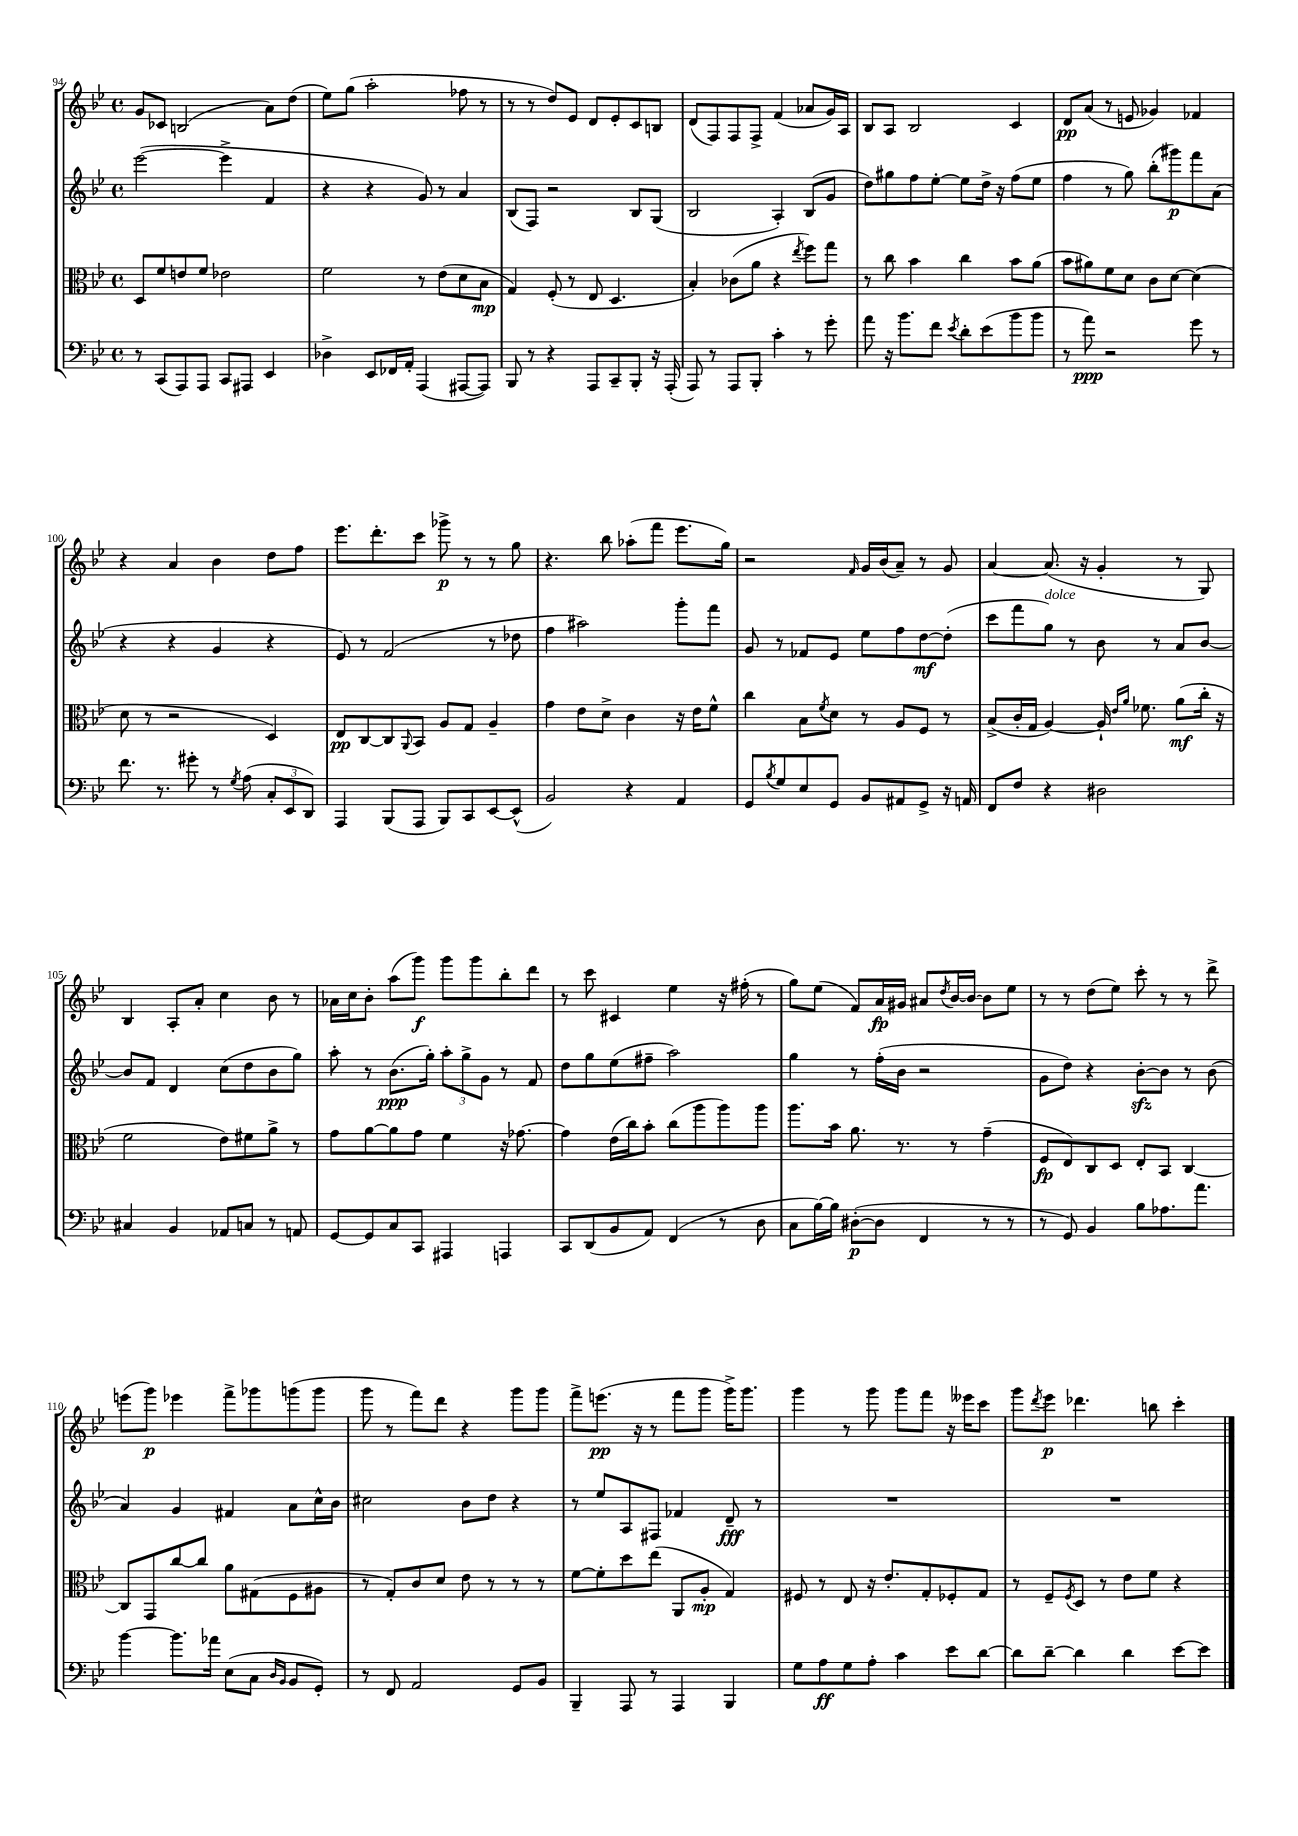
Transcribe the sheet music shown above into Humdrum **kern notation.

**kern	**dynam	**kern	**dynam	**kern	**dynam	**kern	**dynam
*part4	*part4	*part3	*part3	*part2	*part2	*part1	*part1
*staff4	*staff4	*staff3	*staff3	*staff2	*staff2	*staff1	*staff1
*clefF4	*	*clefC3	*	*clefG2	*	*clefG2	*
*k[b-e-]	*	*k[b-e-]	*	*k[b-e-]	*	*k[b-e-]	*
*M4/4	*	*M4/4	*	*M4/4	*	*M4/4	*
*met(c)	*	*met(c)	*	*met(c)	*	*met(c)	*
=94	=94	=94	=94	=94	=94	=94	=94
8r	.	8D/L	.	([2eee-\	.	8g/L	.
(8CC/L	.	8f/	.	.	.	8c-X/J	.
8AAA/)	.	8en/	.	.	.	(2Bn/	.
8AAA/J	.	8f/J	.	.	.	.	.
8CC/L	.	2e-X\	.	4eee-^\]	.	.	.
8AAA#X/J	.	.	.	.	.	.	.
4EE-/	.	.	.	4f/	.	8a\L)	.
.	.	.	.	.	.	(8dd\J	.
=95	=95	=95	=95	=95	=95	=95	=95
4D-X^\	.	2f\	.	4r	.	8ee-\L)	.
.	.	.	.	.	.	(8gg\J	.
8EE-/L	.	.	.	4r	.	2aa'\	.
16FF-X/L	.	.	.	.	.	.	.
16AA'/JJ	.	.	.	.	.	.	.
(4AAA/	.	8r	.	8g/)	.	.	.
.	.	(8e-\L	.	8r	.	.	.
[8AAA#X/L	.	8d\	.	4a/	.	8ff-X\	.
8AAA#/J])	.	8B-\J	mp	.	.	8r	.
=96	=96	=96	=96	=96	=96	=96	=96
8BBB-/	.	4G/)	.	(8B-/L	.	8r	.
8r	.	.	.	8F/J)	.	8r	.
4r	.	(8F'/	.	2r	.	8dd/L)	.
.	.	8r	.	.	.	8e-/J	.
8AAA/L	.	8E-/	.	.	.	8d/L	.
8CC~/	.	4.D/	.	.	.	8e-'/	.
8BBB-'/J	.	.	.	8B-/L	.	8c/	.
16r	.	.	.	(8G/J	.	8Bn/J	.
(16AAA'/	.	.	.	.	.	.	.
=97	=97	=97	=97	=97	=97	=97	=97
8AAA/)	.	4B-'/)	.	2B-/	.	(8d/L	.
8r	.	.	.	.	.	8F/)	.
8AAA/L	.	(8c-X\L	.	.	.	8F/	.
8BBB-'/J	.	8a\J	.	.	.	8F^/J	.
4c'\	.	4r	.	4A'/)	.	(4f/	.
.	.	8qee-/	.	.	.	.	.
8r	.	8ff\L)	.	(8B-/L	.	8a-X/L	.
8g'\	.	8gg\J	.	8g/J	.	16g/L)	.
.	.	.	.	.	.	16A/JJ	.
=98	=98	=98	=98	=98	=98	=98	=98
8a\	.	8r	.	8dd\L)	.	8B-/L	.
16r	.	8cc\	.	8gg#X\	.	8A/J	.
8.b-\L	.	.	.	.	.	.	.
.	.	4b-\	.	8ff\	.	2B-/	.
8f\J	.	.	.	[8ee-'\J	.	.	.
8qe-/	.	.	.	.	.	.	.
8d'\L	.	4cc\	.	8ee-\L]	.	.	.
(8e-\	.	.	.	16dd^\Jk	.	.	.
.	.	.	.	16r	.	.	.
8b-\	.	8b-\L	.	(8ff\L	.	4c/	.
8b-\J	.	(8a\J	.	8ee-\J	.	.	.
=99	=99	=99	=99	=99	=99	=99	=99
8r	.	8b-\L	.	4ff\	.	8d/L	pp
8a\)	ppp	8a#X\)	.	.	.	(8a/J	.
2r	.	8f\	.	8r	.	8r	.
.	.	8d\J	.	8gg\)	.	8en/	.
.	.	8c\L	.	(8bb-'\L	.	4g-X/)	.
.	.	[8d\J	.	8ggg#X\)	p	.	.
8g\	.	(4d\]	.	8fff\	.	4f-X/	.
8r	.	.	.	(8a\J	.	.	.
!!LO:LB:g=z
=100	=100	=100	=100	=100	=100	=100	=100
8.f\	.	8d\	.	4r	.	4r	.
.	.	8r	.	.	.	.	.
8.r	.	.	.	.	.	.	.
.	.	2r	.	4r	.	4a/	.
8g#X'\	.	.	.	.	.	.	.
8r	.	.	.	4g/	.	4b-\	.
8qG/	.	.	.	.	.	.	.
(8A\	.	.	.	.	.	.	.
12C'/L	.	4D/)	.	4r	.	8dd\L	.
12EE-/	.	.	.	.	.	.	.
.	.	.	.	.	.	8ff\J	.
12DD/J)	.	.	.	.	.	.	.
=101	=101	=101	=101	=101	=101	=101	=101
4AAA/	.	8E-/L	pp	8e-/)	.	8.eee-\L	.
.	.	[8C/	.	8r	.	.	.
.	.	.	.	.	.	8.ddd'\	.
(8BBB-/L	.	8C/]	.	(2f/	.	.	.
.	.	8qqAA/	.	.	.	.	.
8AAA/J	.	8BB-/J	.	.	.	8ccc\J	.
8BBB-/L)	.	8A/L	.	.	.	8ggg-X^\	p
8CC/	.	8G/J	.	.	.	8r	.
[8EE-/	.	4A~/	.	8r	.	8r	.
(8EE-^^/J]	.	.	.	8dd-X\	.	8gg\	.
=102	=102	=102	=102	=102	=102	=102	=102
2BB-/)	.	4g\	.	4ff\	.	4.r	.
.	.	8e-\L	.	2aa#X\)	.	.	.
.	.	8d^\J	.	.	.	8bb-\	.
4r	.	4c\	.	.	.	(8aa-X'\L	.
.	.	.	.	.	.	8fff\J	.
4AA/	.	16r	.	8ggg'\L	.	8.eee-\L	.
.	.	16e-\KL	.	.	.	.	.
.	.	8f^^\J	.	8fff\J	.	.	.
.	.	.	.	.	.	16gg\Jk)	.
=103	=103	=103	=103	=103	=103	=103	=103
8GG/L	.	4cc\	.	8g/	.	2r	.
8qB-/	.	.	.	.	.	.	.
8G/	.	.	.	8r	.	.	.
8E-/	.	8B-\L	.	8f-X/L	.	.	.
.	.	8qf/	.	.	.	.	.
8GG/J	.	8d\J	.	8e-/J	.	.	.
.	.	.	.	.	.	16qqf/	.
8BB-/L	.	8r	.	8ee-\L	.	16g/LL	.
.	.	.	.	.	.	(16b-/J	.
8AA#X/	.	8A/L	.	8ff\	.	8a~/J)	.
8GG^/J	.	8F/J	.	[8dd\	mf	8r	.
16r	.	8r	.	(8dd'\J]	.	8g/	.
16AAn/	.	.	.	.	.	.	.
=104	=104	=104	=104	=104	=104	=104	=104
8FF/L	.	(8B-^/L	.	8ccc\L	.	[4a/	.
8F/J	.	16c'/L	.	8fff\	.	.	.
.	.	16G/JJ	.	.	.	.	.
!	!	!	!	!LO:TX:a:i:t=dolce	!	!	!
4r	.	[4A/)	.	8gg\J)	.	(8.a/]	.
.	.	.	.	8r	.	.	.
.	.	.	.	.	.	16r	.
2D#X\	.	16A`/]	.	8b-\	.	4g'/	.
.	.	16qqe-/LL	.	.	.	.	.
.	.	16qqa/JJ	.	.	.	.	.
.	.	8.f-X\	.	.	.	.	.
.	.	.	.	8r	.	.	.
.	.	(8a\L	mf	8a/L	.	8r	.
.	.	16cc'\Jk	.	[8b-/J	.	8G/)	.
.	.	16r	.	.	.	.	.
!!LO:LB:g=z
=105	=105	=105	=105	=105	=105	=105	=105
4C#X/	.	2f\	.	8b-/L]	.	4B-/	.
.	.	.	.	8f/J	.	.	.
4BB-/	.	.	.	4d/	.	8A'/L	.
.	.	.	.	.	.	8a'/J	.
8AA-X/L	.	8e-\L)	.	(8cc\L	.	4cc\	.
8Cn/J	.	8f#X\	.	8dd\	.	.	.
8r	.	8a^\J	.	8b-\	.	8b-\	.
8AAn/	.	8r	.	8gg\J)	.	8r	.
=106	=106	=106	=106	=106	=106	=106	=106
[8GG/L	.	8g\L	.	8aa'\	.	16a-X\LL	.
.	.	.	.	.	.	16cc\J	.
8GG/]	.	[8a\	.	8r	.	8b-'\J	.
8C/	.	8a\]	.	(8.b-\L	ppp	(8aa\L	.
8CC/J	.	8g\J	.	.	.	8ggg\J)	f
.	.	.	.	16gg'\Jk)	.	.	.
4AAA#X/	.	4f\	.	12aa'\L	.	8ggg\L	.
.	.	.	.	12gg^\	.	.	.
.	.	.	.	.	.	8ggg\	.
.	.	.	.	12g\J	.	.	.
4AAAn/	.	16r	.	8r	.	8bb-'\	.
.	.	[8.g-X\	.	.	.	.	.
.	.	.	.	8f/	.	8ddd\J	.
=107	=107	=107	=107	=107	=107	=107	=107
8CC/L	.	4g-\]	.	8dd\L	.	8r	.
(8DD/	.	.	.	8gg\	.	8ccc\	.
8BB-/	.	(16e-\LL	.	(8ee-\	.	4c#X/	.
.	.	16cc\J)	.	.	.	.	.
8AA/J)	.	8b-'\J	.	8ff#X~\J	.	.	.
(4FF/	.	(8cc\L	.	2aa\)	.	4ee-\	.
.	.	8aa\	.	.	.	.	.
8r	.	8aa\)	.	.	.	16r	.
.	.	.	.	.	.	(16ff#X'\	.
8D\	.	8aa\J	.	.	.	8r	.
=108	=108	=108	=108	=108	=108	=108	=108
8C\L	.	8.aa\L	.	4gg\	.	8gg\L)	.
[16B-\L)	.	.	.	.	.	(8ee-\J	.
16B-\JJ]	.	16b-\Jk	.	.	.	.	.
([8D#X'\L	p	8.a\	.	8r	.	8f/L)	.
8D#\J]	.	.	.	(16ff'\LL	.	16a/L	fp
.	.	8.r	.	16b-\JJ	.	16g#X/JJ	.
4FF/	.	.	.	2r	.	8a#X/L	.
.	.	.	.	.	.	8qdd/	.
.	.	8r	.	.	.	[16b-/L	.
.	.	.	.	.	.	16b-/JJ_	.
8r	.	(4g~\	.	.	.	8b-\L]	.
8r	.	.	.	.	.	8ee-\J	.
=109	=109	=109	=109	=109	=109	=109	=109
8r	.	8F/L	fp	8g\L	.	8r	.
8GG/)	.	8E-/)	.	8dd\J)	.	8r	.
4BB-/	.	8C/	.	4r	.	(8dd\L	.
.	.	8D/J	.	.	.	8ee-\J)	.
8B-\L	.	8E-'/L	.	[8b-zz'\L	.	8ccc'\	.
8.A-X\	.	8BB-/J	.	8b-\J]	.	8r	.
.	.	[4C/	.	8r	.	8r	.
8.a\J	.	.	.	.	.	.	.
.	.	.	.	(8b-\	.	8ddd^\	.
!!LO:LB:g=z
=110	=110	=110	=110	=110	=110	=110	=110
[4b-\	.	8C/L]	.	4a/)	.	(8eeen\L	.
.	.	8GG/	.	.	.	8ggg\J)	p
8.b-\L]	.	[8cc/	.	4g/	.	4eee-X\	.
.	.	8cc/J]	.	.	.	.	.
16a-X\Jk	.	.	.	.	.	.	.
(8E-\L	.	8a\L	.	4f#X/	.	8fff^\L	.
8C\J	.	(8G#X\	.	.	.	8ggg-X\	.
16qqD/LL	.	.	.	.	.	.	.
16qqBB-/JJ	.	.	.	.	.	.	.
8BB-/L	.	8F\	.	8a\L	.	(8gggn\	.
8GG'/J)	.	8A#X\J	.	16cc^^\L	.	8ggg\J	.
.	.	.	.	16b-\JJ	.	.	.
=111	=111	=111	=111	=111	=111	=111	=111
8r	.	8r	.	2cc#X\	.	8ggg\	.
8FF/	.	8G'/L)	.	.	.	8r	.
2AA/	.	8c/	.	.	.	8fff\L)	.
.	.	8d/J	.	.	.	8ddd\J	.
.	.	8e-\	.	8b-\L	.	4r	.
.	.	8r	.	8dd\J	.	.	.
8GG/L	.	8r	.	4r	.	8ggg\L	.
8BB-/J	.	8r	.	.	.	8ggg\J	.
=112	=112	=112	=112	=112	=112	=112	=112
4BBB-~/	.	[8f\L	.	8r	.	8fff^\L	.
.	.	8f'\]	.	8ee-/L	.	(8.eeen\J	pp
8AAA/	.	8dd\	.	8A/	.	.	.
.	.	.	.	.	.	16r	.
8r	.	(8ee-\J	.	8F#X/J	.	8r	.
4AAA/	.	8AA/L	.	4f-X/	.	8fff\L	.
.	.	8A'/J	mp	.	.	8ggg\J	.
4BBB-/	.	4G/)	.	8d~/	fff	16ggg^\KL)	.
.	.	.	.	.	.	8.ggg\J	.
.	.	.	.	8r	.	.	.
=113	=113	=113	=113	=113	=113	=113	=113
8G\L	.	8F#X/	.	1r	.	4ggg\	.
8A\	ff	8r	.	.	.	.	.
8G\	.	8E-/	.	.	.	8r	.
8A'\J	.	16r	.	.	.	8ggg\	.
.	.	8.e-'/L	.	.	.	.	.
4c\	.	.	.	.	.	8ggg\L	.
.	.	8G'/	.	.	.	8fff\J	.
8e-\L	.	8F-X'/	.	.	.	16r	.
.	.	.	.	.	.	16eee--X\KL	.
[8d\J	.	8G/J	.	.	.	8ccc\J	.
=114	=114	=114	=114	=114	=114	=114	=114
8d\L]	.	8r	.	1r	.	8ggg\L	.
.	.	.	.	.	.	8qddd/	.
[8d~\J	.	8F~/L	.	.	.	8eee-\J	p
.	.	8qF/	.	.	.	.	.
4d\]	.	8D/J	.	.	.	4.ddd-X\	.
.	.	8r	.	.	.	.	.
4d\	.	8e-\L	.	.	.	.	.
.	.	8f\J	.	.	.	8bbn\	.
[8e-\L	.	4r	.	.	.	4ccc'\	.
8e-\J]	.	.	.	.	.	.	.
==	==	==	==	==	==	==	==
*-	*-	*-	*-	*-	*-	*-	*-
